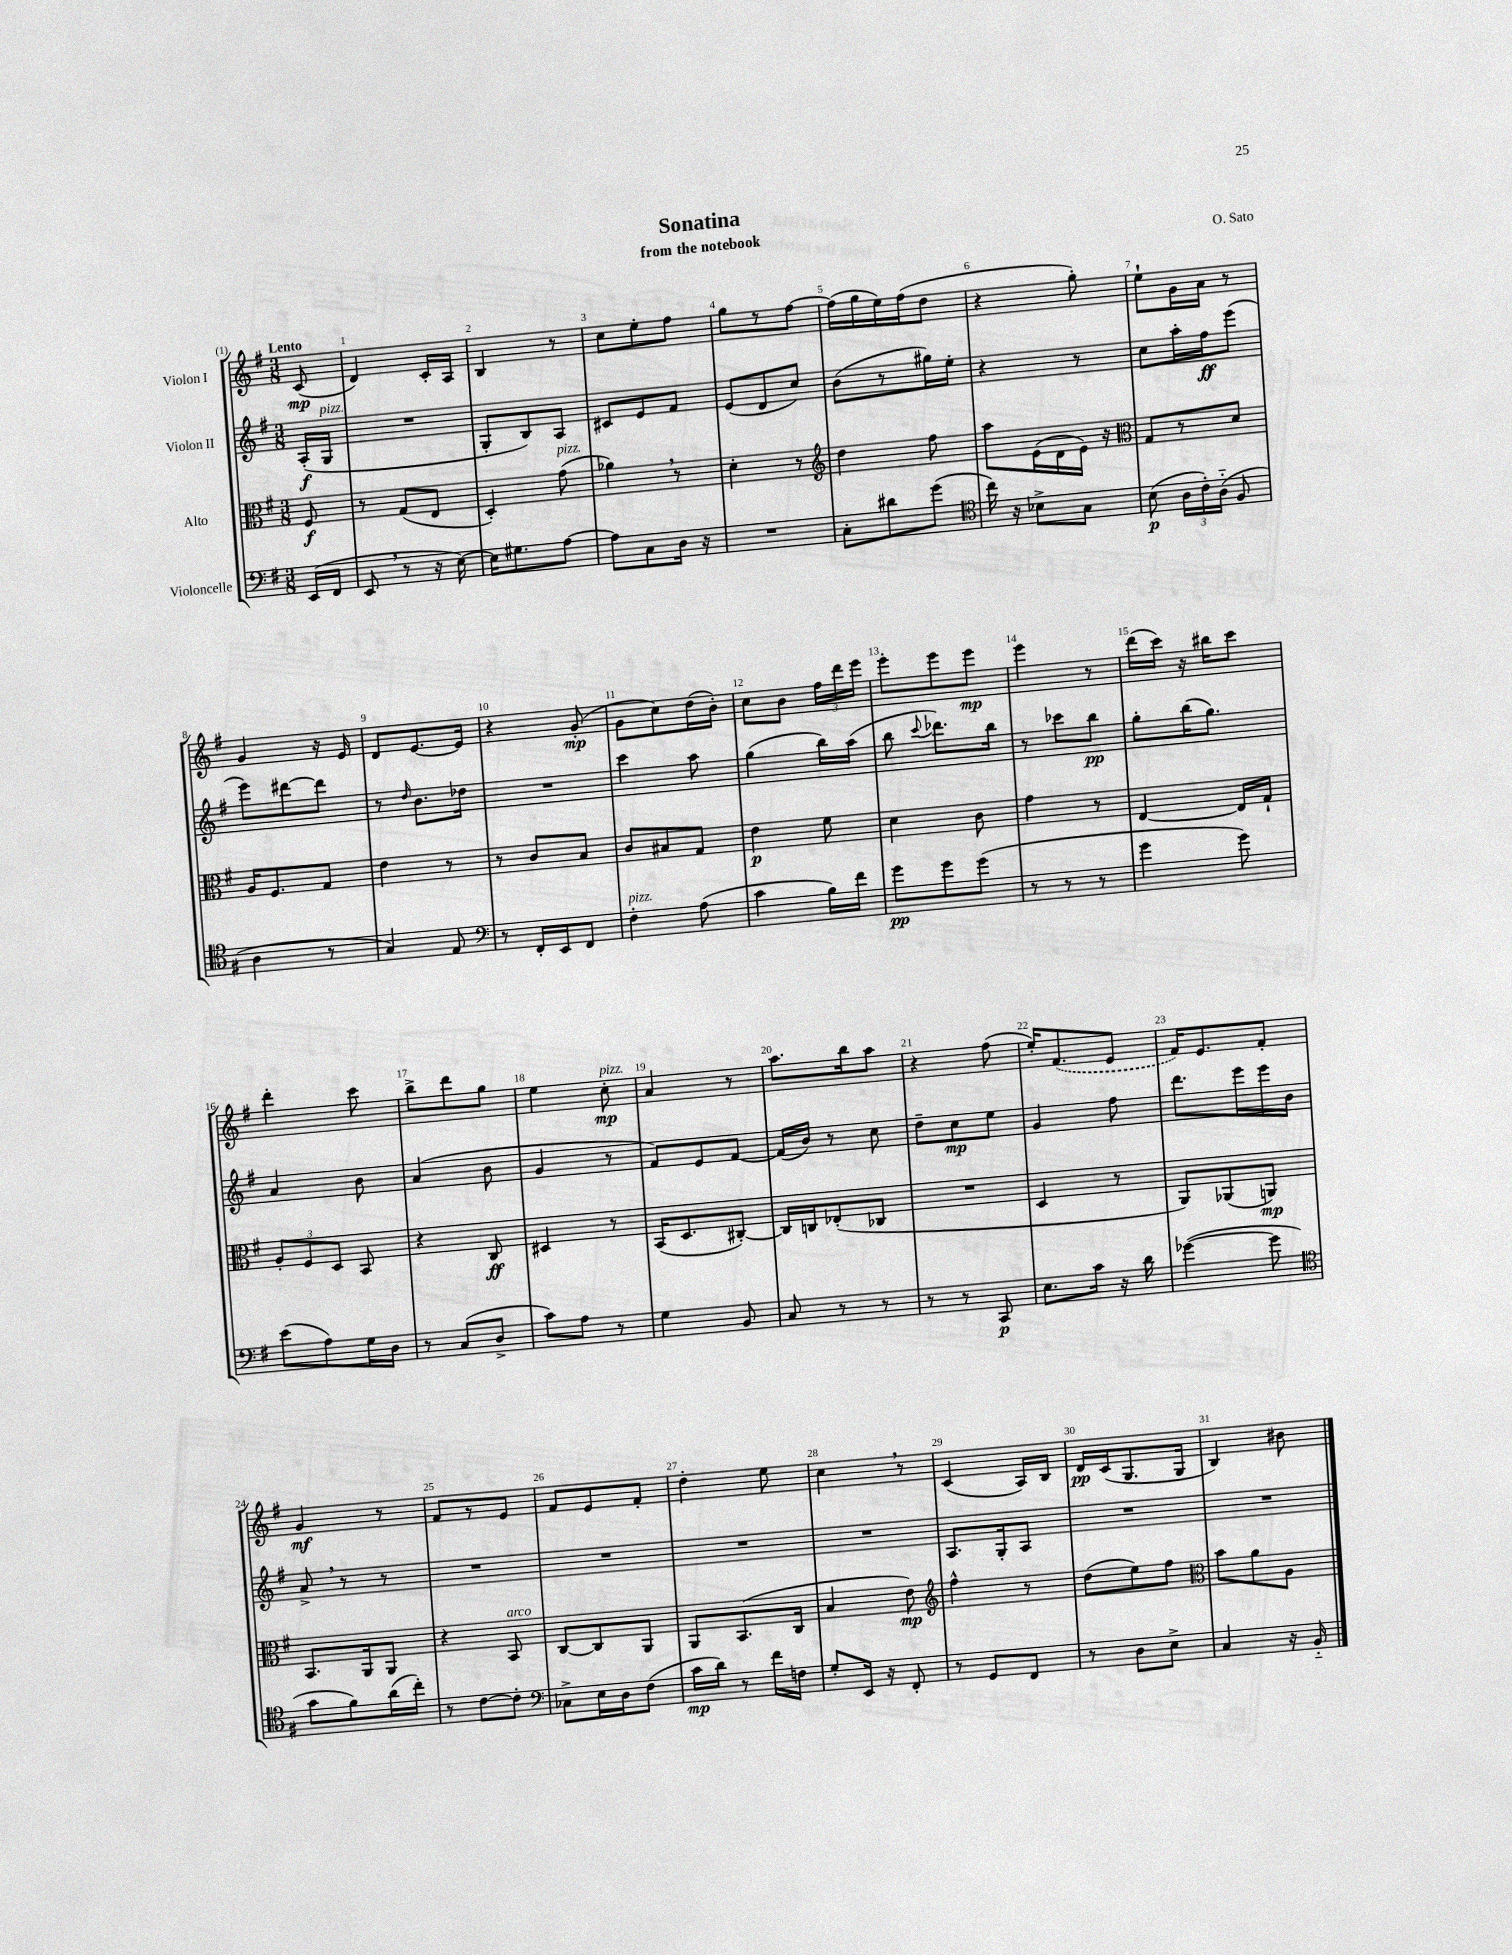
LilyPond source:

\header { title = "Sonatina" composer = "O. Sato" subtitle = "from the notebook" }
<<
\new StaffGroup <<
\new Staff = "s0" \with { instrumentName = "Violon I" } {
    \clef treble \key g \major \numericTimeSignature \time 3/8 \partial 8 \tempo "Lento"
    \autoBeamOff c'8\mp( |
    d'4) c'16[-. a16] |
    b4 r8 |
    c''8[ e''8-. fis''8] |
    g''8[ r8 fis''8]~ |
    fis''16[( g''16 e''16) fis''16( d''8] |
    r4 g''8-.) |
    e''8[-! g'16 a'16] r8 |
    g'4 r16 e'16 |
    d'8[ e'8.~ e'16] |
    r4 g'8-.\mp( |
    g'8[ c''8) d''16( b'16]-.) |
    c''8[ b'8] \tuplet 3/2 { fis''16[ d'''16 e'''16] } |
    e'''8[-. e'''8 e'''8]\mp |
    e'''4 r8 |
    d'''16[( c'''16]) r16 bis''16[ c'''8] |
    d'''4-. c'''8 |
    b''8[-> d'''8 g''8] |
    e''4 c''8-.\mp^\markup { \italic "pizz." } |
    a'4 r8 |
    a''8.[ b''16 a''8] |
    r4 fis''8( |
    e''16[-.) \once \slurDashed fis'8.( e'8] |
    fis'16[) e'8. fis'8]-. |
    g'4\mf r8 |
    fis'8[ r8 e'8] |
    fis'8[ e'8 fis'8]-. |
    d''4-. e''8 |
    c''4 \breathe r8 |
    c'4( a16[) b16] |
    d'16[\pp c'16( g8. g16] |
    b4) bis'8 \bar "|." |
}
\new Staff = "s1" \with { instrumentName = "Violon II" } {
    \clef treble \key g \major \numericTimeSignature \time 3/8 \partial 8
    \autoBeamOff a16[-.\f( g16]^\markup { \italic "pizz." } |
    R4. |
    g8[-. b8) a8] |
    cis'8[ e'8 fis'8] |
    e'8[( d'8 c''8]) |
    b'8[( r8 gis''16) e''16]-. |
    r4 r8 |
    c''8[ a''16-. fis''16\ff e'''8]( |
    e'''8[) dis'''8~ dis'''8] |
    r8 \grace { d''16 } b'8.[ des''16] |
    R4. |
    c'''4 a''8 |
    g''4( b''16[) a''16]( |
    b''8 \appoggiatura { c'''8 } des'''8.[) b''16] |
    r8 ces'''8[ b''8]\pp |
    g''8[-. b''16( g''8.]) |
    a'4 b'8 |
    a'4( b'8 |
    g'4 r8 |
    fis'8[) e'8 fis'8]~ |
    fis'16[( b'16]) r8 c''8 |
    d''8[-- c''8\mp e''8] |
    g'4 fis''8 |
    d'''8.[ e'''16 e'''16 b'16] |
    a'8-> \breathe r8 r8 |
    R4. |
    R4. |
    R4. |
    R4. |
    a8.[ g16-. a8] |
    R4. |
    R4. \bar "|." |
}
\new Staff = "s2" \with { instrumentName = "Alto" } {
    \clef alto \key g \major \numericTimeSignature \time 3/8 \partial 8
    \autoBeamOff fis8\f |
    r8 g8[( e8] |
    d4-.) g'8^\markup { \italic "pizz." }( |
    aes'4) \breathe r8 |
    d'4-. r8 |
    \clef treble d''4 fis''8 |
    a''8[ e'16( d'16 e'16]) r16 |
    \clef alto g8[ r8 d'8] |
    a16[ fis8. g8] |
    e'4 r8 |
    r8 c'8[ b8] |
    c'8[ bis8 g8] |
    e'4\p fis'8 |
    d'4 c'8 |
    g'4 r8 |
    e4~ e16[ g16]-! |
    \tuplet 3/2 { a8[-. fis8 d8] } b,8 |
    r4 c8\ff |
    dis4 r8 |
    b,16[( d8. cis8]~-.) |
    cis16[ c16 ees8-.( ces8] |
    R4. |
    d4 r8 |
    a,8[) aes,8( a,8]\mp) |
    b,8.[ a,16 a,8] |
    r4 b,8^\markup { \italic "arco" } |
    c8[~ c8 a,8] |
    a,8[ b,8.( c16] |
    b4 e'8\mp) |
    \clef treble fis''4-^ r8 |
    d''8[( e''8) fis''8] |
    \clef alto b'8[ a'8 a8] \bar "|." |
}
\new Staff = "s3" \with { instrumentName = "Violoncelle" } {
    \clef bass \key g \major \numericTimeSignature \time 3/8 \partial 8
    \autoBeamOff e,16[( fis,16] |
    e,8 \breathe r8 r16 e16~) |
    e16[ gis8. a8]~ |
    a8[ c8 d16] r16 |
    R4. |
    c8[-. dis'8 g'8]( |
    \clef tenor c''16) r16 bes8[-> g8] |
    b8\p( \tuplet 3/2 { a16[ c'16-.) a16]-_( } fis8 |
    a4 r8 |
    g4) e8 |
    \clef bass r8 fis,16[-. e,16 fis,8] |
    fis4-.^\markup { \italic "pizz." } a8( |
    c'4 b16[) fis'16] |
    g'8[\pp g'8 g'8]( |
    r8 r8 r8 |
    g'4 g'8) |
    e'8[( a8) g16 d16] |
    r8 c8[( d8]-> |
    c'8[) a8] r8 |
    g4 b,8 |
    c8 r8 r8 |
    r8 r8 c,8\p |
    e8.[ c'16] r16 d'16 |
    ges'4~( ges'8 |
    \clef tenor g'8[ fis'8) a'16( c''16]-.) |
    r8 c'8[~ c'8]-. |
    \clef bass ces8[-> e16 d16 fis8]( |
    c'16[\mp d'16]) r8 fis'16[ f16] |
    g8[-. e,16] r16 fis,8-. |
    r8 g,8[ fis,8] |
    r8 d8[ e8]-> |
    c4 r16 b,16-_ \bar "|." |
}
>>
>>
\layout { \context { \Score \override BarNumber.break-visibility = ##(#f #t #t) barNumberVisibility = #all-bar-numbers-visible } }
